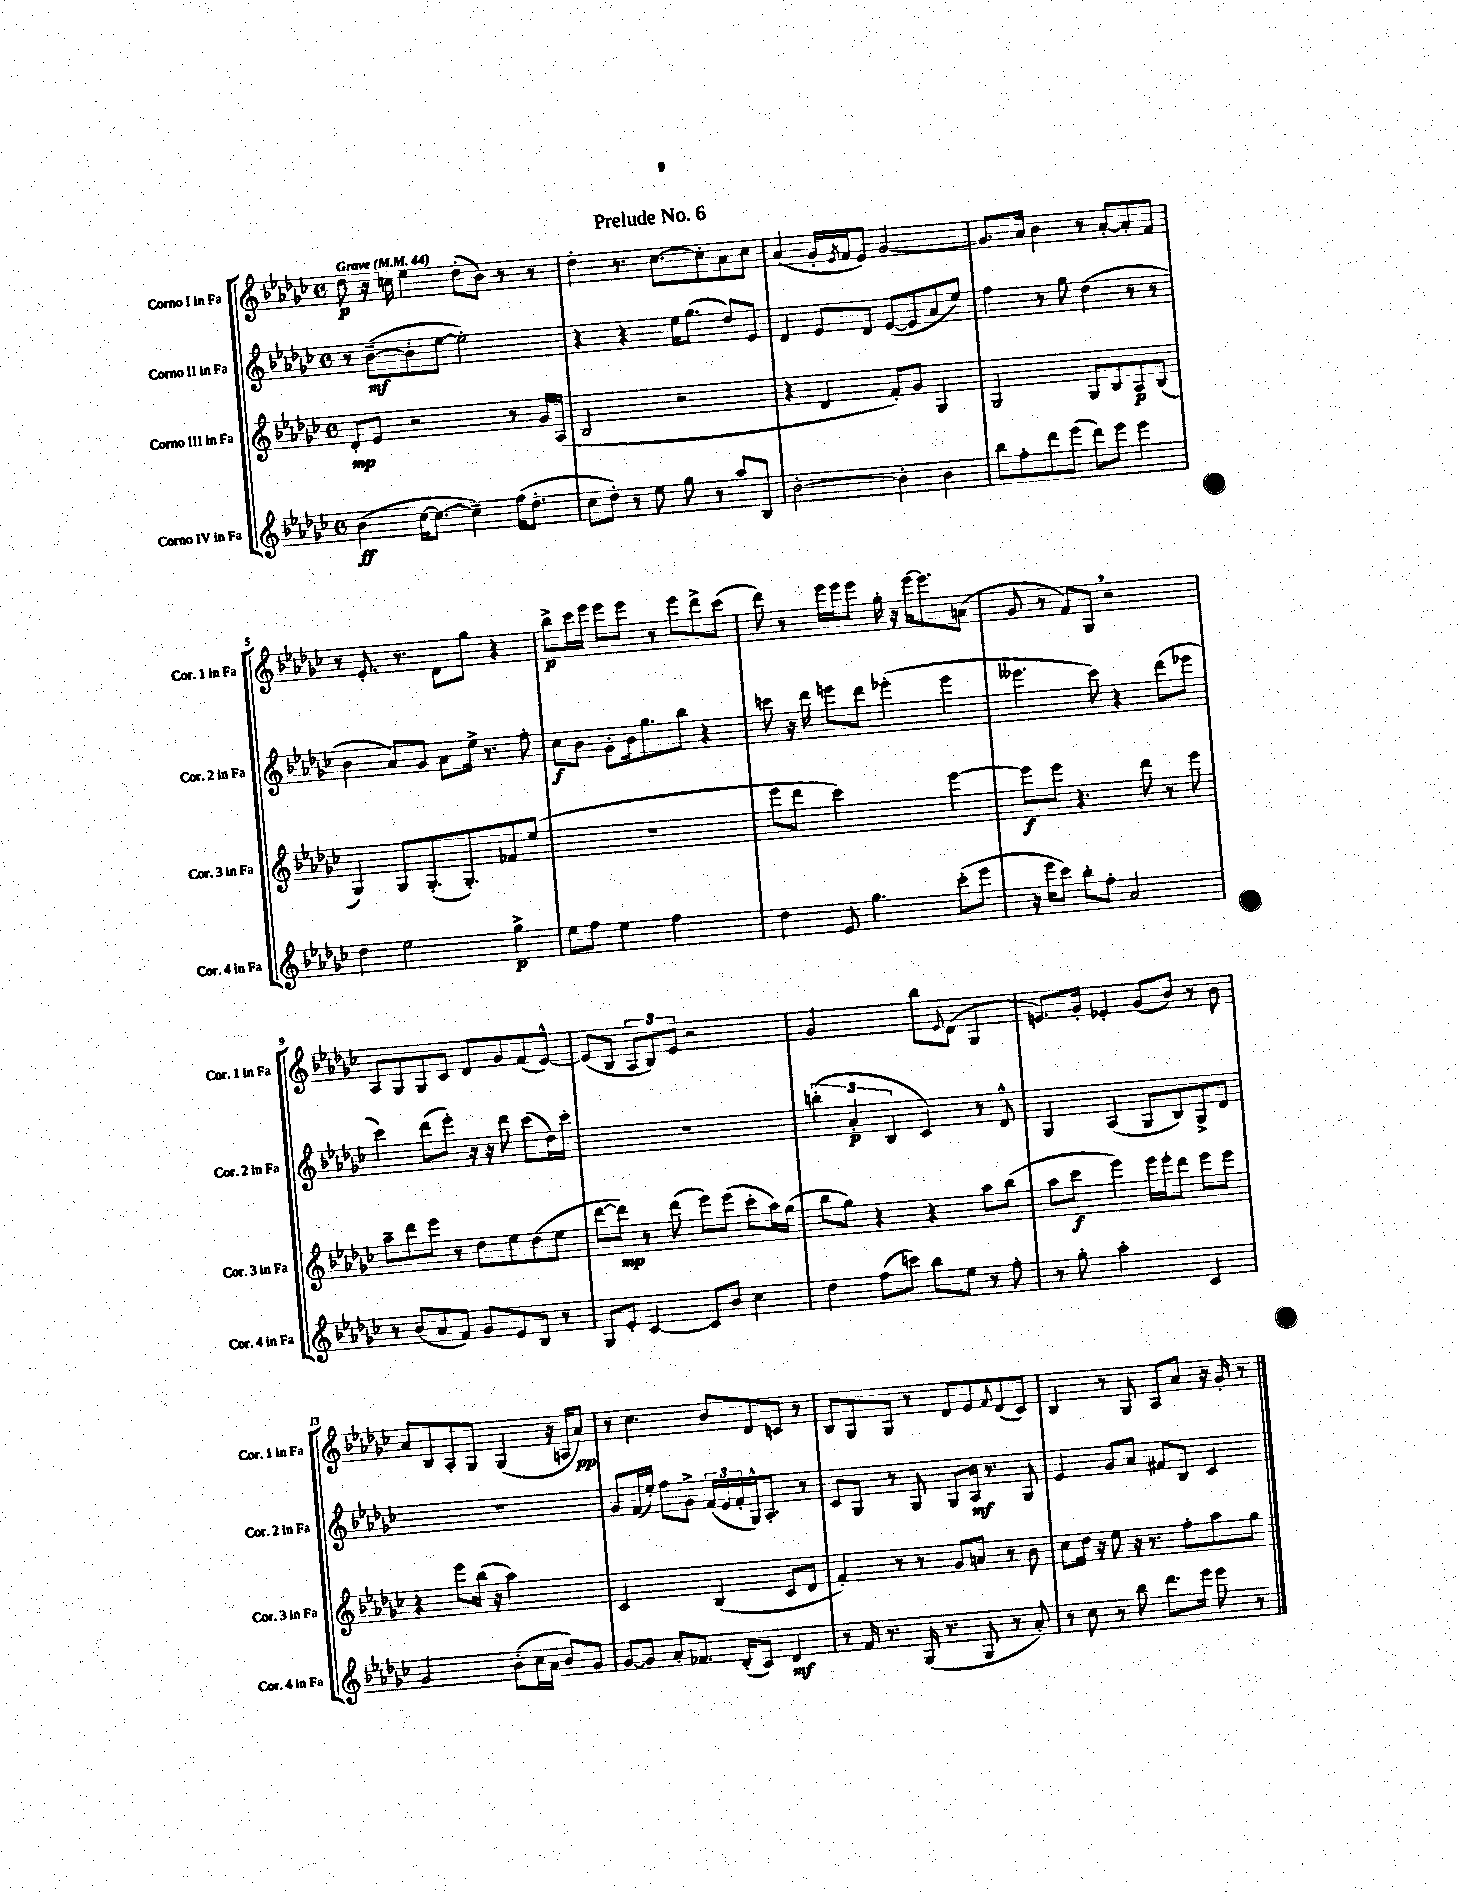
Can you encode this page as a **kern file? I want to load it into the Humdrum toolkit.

**kern	**dynam	**kern	**dynam	**kern	**dynam	**kern	**dynam
*part4	*part4	*part3	*part3	*part2	*part2	*part1	*part1
*staff4	*staff4	*staff3	*staff3	*staff2	*staff2	*staff1	*staff1
*I"Corno IV in Fa	*	*I"Corno III in Fa	*	*I"Corno II in Fa	*	*I"Corno I in Fa	*
*I'Cor. 4 in Fa	*	*I'Cor. 3 in Fa	*	*I'Cor. 2 in Fa	*	*I'Cor. 1 in Fa	*
*clefG2	*	*clefG2	*	*clefG2	*	*clefG2	*
*k[b-e-a-d-g-c-]	*	*k[b-e-a-d-g-c-]	*	*k[b-e-a-d-g-c-]	*	*k[b-e-a-d-g-c-]	*
*M4/4	*	*M4/4	*	*M4/4	*	*M4/4	*
*met(c)	*	*met(c)	*	*met(c)	*	*met(c)	*
*MM44	*	*MM44	*	*MM44	*	*MM44	*
=1	=1	=1	=1	=1	=1	=1	=1
!	!	!	!	!	!	!LO:TX:a:B:t=Grave	!
(4b-\	ff	8d-'/L	mp	8r	.	8dd-\	p
.	.	8e-/J	.	([8b-~\L	mf	16r	.
.	.	.	.	.	.	16ccn\	.
[16cc-\KL	.	2r	.	8b-'\]	.	4ee-\	.
8.cc-\J_	.	.	.	.	.	.	.
.	.	.	.	[8ee-\J	.	.	.
4cc-~\])	.	.	.	2ee-'\])	.	(8dd-'\L	.
.	.	.	.	.	.	8b-\J)	.
(16ff\KL	.	8r	.	.	.	8r	.
8.dd-'\J	.	.	.	.	.	.	.
.	.	16g-/LL	.	.	.	8r	.
.	.	(16A-/JJ	.	.	.	.	.
=2	=2	=2	=2	=2	=2	=2	=2
8cc-\L	.	2B-/	.	4r	.	4dd-'\	.
8dd-'\J)	.	.	.	.	.	.	.
8r	.	.	.	4r	.	8.r	.
8ee-\	.	.	.	.	.	.	.
.	.	.	.	.	.	[8.cc-\L	.
8gg-\	.	2r	.	16ee-\KL	.	.	.
.	.	.	.	(8.gg-\J	.	.	.
8r	.	.	.	.	.	8cc-'\]	.
8aa-/L	.	.	.	8dd-/L)	.	8a-\	.
8B-/J	.	.	.	8e-/J	.	8cc-\J	.
=3	=3	=3	=3	=3	=3	=3	=3
[2b-'\	.	4r	.	4d-/	.	(4a-/	.
.	.	4d-/	.	8e-/L	.	16g-'/LL	.
.	.	.	.	.	.	8qe-/	.
.	.	.	.	.	.	16f/J	.
.	.	.	.	8d-/J	.	8e-/J)	.
4b-'\]	.	8f'/L)	.	([8e-/L	.	[2g-/	.
.	.	8g-/J	.	8e-/]	.	.	.
4b-\	.	4G-/	.	8a-/	.	.	.
.	.	.	.	8ee-/J)	.	.	.
=4	=4	=4	=4	=4	=4	=4	=4
8bb-\L	.	2G-/	.	4ff\	.	8.g-/L]	.
8ff'\	.	.	.	.	.	.	.
.	.	.	.	.	.	16a-/Jk	.
8ddd-\	.	.	.	8r	.	4b-\	.
(8eee-\J	.	.	.	8gg-\	.	.	.
8ddd-\L)	.	8G-/L	.	(4dd-\	.	8r	.
8eee-\J	.	8B-/	.	.	.	[8a-'/L	.
4eee-\	.	8A-/	p	8r	.	8a-'/]	.
.	.	(8B-/J	.	8r	.	8f/J	.
!!LO:LB:g=z
=5	=5	=5	=5	=5	=5	=5	=5
4dd-\	.	4G-/)	.	4b-\	.	8r	.
.	.	.	.	.	.	8.e-'/	.
2ee-\	.	8G-/L	.	8a-/L)	.	.	.
.	.	.	.	.	.	8.r	.
.	.	(8.G-'/	.	8g-/J	.	.	.
.	.	.	.	8a-\L	.	8d-\L	.
.	.	8.G-'/)	.	.	.	.	.
.	.	.	.	16ee-^\Jk	.	8gg-\J	.
.	.	.	.	8.r	.	.	.
4gg-^\	p	8f-X/	.	.	.	4r	.
.	.	(8ee-/J	.	8ff'\	.	.	.
=6	=6	=6	=6	=6	=6	=6	=6
8ee-\L	.	1r	.	8cc-\L	f	8bb-^\L	p
8ff\J	.	.	.	8b-\J	.	16ccc-\L	.
.	.	.	.	.	.	16eee-\JJ	.
4ee-\	.	.	.	8g-'\L	.	8eee-\L	.
.	.	.	.	16b-\k	.	8eee-\J	.
.	.	.	.	8.gg-\	.	.	.
2ff\	.	.	.	.	.	8r	.
.	.	.	.	8bb-\J	.	8eee-\L	.
.	.	.	.	4r	.	8ddd-^\	.
.	.	.	.	.	.	(8ccc-\J	.
=7	=7	=7	=7	=7	=7	=7	=7
4dd-\	.	8eee-\L	.	8cccn\	.	8ddd-\)	.
.	.	8ddd-\J	.	16r	.	8r	.
.	.	.	.	16ddd-\	.	.	.
8e-/	.	2ccc-\)	.	8eeen\L	.	16eee-\LL	.
.	.	.	.	.	.	16eee-\J	.
4.gg-\	.	.	.	8ddd-\J	.	8eee-\J	.
.	.	.	.	(4eee-X'\	.	16gg-'\	.
.	.	.	.	.	.	16r	.
.	.	.	.	.	.	[16eee-\KL	.
.	.	.	.	.	.	8.eee-\]	.
(8ccc-'\L	.	[4eee-\	.	4eee-\	.	.	.
8eee-\J	.	.	.	.	.	(8an\J	.
=8	=8	=8	=8	=8	=8	=8	=8
16r	.	8eee-\L]	f	4.eee--X\	.	8g-/	.
16eee-\KL	.	.	.	.	.	.	.
8ccc-\J)	.	8eee-\J	.	.	.	8r	.
8bb-'\L	.	4.r	.	.	.	8f/L)	.
8ff'\J	.	.	.	8ccc-\)	.	8G-,/J	.
2a-/	.	.	.	4r	.	2r	.
.	.	8ddd-\	.	.	.	.	.
.	.	8r	.	(8ddd-\L	.	.	.
.	.	8eee-\	.	8eee-X\J	.	.	.
!!LO:LB:g=z
=9	=9	=9	=9	=9	=9	=9	=9
8r	.	8aa-~\L	.	4ccc-\)	.	8A-/L	.
(8b-/L	.	8ddd-\	.	.	.	8G-/	.
8a-/	.	8eee-\J	.	(8ddd-\L	.	8G-/	.
8f/J)	.	8r	.	8eee-'\J)	.	8c-/J	.
8g-/L	.	8dd-\L	.	16r	.	8d-/L	.
.	.	.	.	16r	.	.	.
8e-/	.	8ee-\	.	8ddd-\	.	8g-/	.
8B-/J	.	(8dd-\	.	(8ccc-\L	.	(8f/	.
8r	.	8ee-\J	.	16dd-\L)	.	[8e-^^/J)	.
.	.	.	.	16ccc-'\JJ	.	.	.
=10	=10	=10	=10	=10	=10	=10	=10
8G-/L	.	[8ddd-\L	.	1r	.	(8e-/L]	.
8e-'/J	.	8ddd-\J])	mp	.	.	8B-/J	.
[4c-/	.	8r	.	.	.	12A-/L	.
.	.	.	.	.	.	12B-/)	.
.	.	(8ddd-\	.	.	.	.	.
.	.	.	.	.	.	12e-/J	.
8c-/L]	.	8eee-\L)	.	.	.	2r	.
8b-/J	.	(8eee-\J	.	.	.	.	.
4cc-\	.	8ccc-'\L	.	.	.	.	.
.	.	16aa-\L)	.	.	.	.	.
.	.	(16gg-\JJ	.	.	.	.	.
=11	=11	=11	=11	=11	=11	=11	=11
4dd-\	.	8bb-\L	.	(6bbn'\	.	2g-/	.
.	.	8gg-\J)	.	.	.	.	.
.	.	.	.	6a-'/	p	.	.
(8ff\L	.	4r	.	.	.	.	.
.	.	.	.	6B-/	.	.	.
8cccn\J)	.	.	.	.	.	.	.
8bb-\L	.	4r	.	4c-/)	.	8bb-\L	.
.	.	.	.	.	.	8qqe-/	.
8ee-\J	.	.	.	.	.	(8d-\J	.
8r	.	8aa-\L	.	8r	.	4G-/	.
8ff'\	.	(8bb-\J	.	8d-^^/	.	.	.
=12	=12	=12	=12	=12	=12	=12	=12
8r	.	8aa-\L	.	4G-/	.	8.en/L)	.
8gg-'\	.	8ccc-\J	f	.	.	.	.
.	.	.	.	.	.	16g-'/Jk	.
2aa-'\	.	4eee-\)	.	(4A-/	.	4e-X'/	.
.	.	16eee-\LL	.	8G-/L	.	(8g-/L	.
.	.	16eee-'\J	.	.	.	.	.
.	.	8ddd-\J	.	8B-/)	.	8b-/J)	.
4c-/	.	8eee-\L	.	8G-^/	.	8r	.
.	.	8eee-\J	.	8d-/J	.	8b-\	.
!!LO:LB:g=z
=13	=13	=13	=13	=13	=13	=13	=13
2g-/	.	4r	.	1r	.	8a-/L	.
.	.	.	.	.	.	8B-/	.
.	.	8eee-\L	.	.	.	8A-'/	.
.	.	(16bb-\Jk	.	.	.	8G-/J	.
.	.	16r	.	.	.	.	.
(8b-'\L	.	2aa-\)	.	.	.	(4G-/	.
16cc-\L	.	.	.	.	.	.	.
16a-\JJ	.	.	.	.	.	.	.
8b-/L)	.	.	.	.	.	16r	.
.	.	.	.	.	.	16An/KL	.
8g-/J	.	.	.	.	.	8a-/J)	pp
=14	=14	=14	=14	=14	=14	=14	=14
[8g-/L	.	2c-/	.	8g-/L	.	8r	.
8g-/J]	.	.	.	(16f/L	.	4.cc-\	.
.	.	.	.	16ee-'/JJ)	.	.	.
8a-'/L	.	.	.	8ff\L	.	.	.
8.f-X/J	.	.	.	8g-^\J	.	.	.
.	.	(4B-/	.	(24f/LL	.	8b-/L	.
.	.	.	.	24e-/	.	.	.
(16d-'/KL	.	.	.	.	.	.	.
.	.	.	.	24f'/	.	.	.
8c-/J)	.	.	.	16G-^^/J)	.	8d-/	.
.	.	.	.	8.A-'/J	.	.	.
4d-/	mf	8c-/L	.	.	.	8cn/J	.
.	.	8d-/J	.	8r	.	8r	.
=15	=15	=15	=15	=15	=15	=15	=15
8r	.	4f'/)	.	8c-/L	.	8B-/L	.
16f/	.	.	.	8G-/J	.	8G-/	.
8.r	.	.	.	.	.	.	.
.	.	8r	.	8r	.	8G-/J	.
(16G-/	.	8r	.	8G-/	.	8r	.
8.r	.	.	.	.	.	.	.
.	.	8g-/L	.	8G-/L	.	8d-/L	.
8G-/	.	8an/J	.	16A-/Jk	mf	8e-/	.
.	.	.	.	8.r	.	.	.
.	.	.	.	.	.	8qqf/	.
8r	.	8r	.	.	.	(8d-/	.
8a-'/)	.	8b-\	.	8G-/	.	8c-/J)	.
=16	=16	=16	=16	=16	=16	=16	=16
8r	.	8cc-\L	.	4e-/	.	4B-/	.
8cc-\	.	16dd-\Jk	.	.	.	.	.
.	.	16r	.	.	.	.	.
8r	.	8ee-\	.	8g-/L	.	8r	.
8bb-\	.	16r	.	8a-/J	.	8G-/	.
.	.	8.r	.	.	.	.	.
8.ddd-\L	.	.	.	8f#X/L	.	8A-/L	.
.	.	8ff'\L	.	8B-/J	.	8a-/J	.
16eee-\Jk	.	.	.	.	.	.	.
8eee-\	.	8aa-\	.	4c-/	.	16r	.
.	.	.	.	.	.	16g-'/	.
8r	.	8gg-\J	.	.	.	8r	.
==	==	==	==	==	==	==	==
*-	*-	*-	*-	*-	*-	*-	*-
